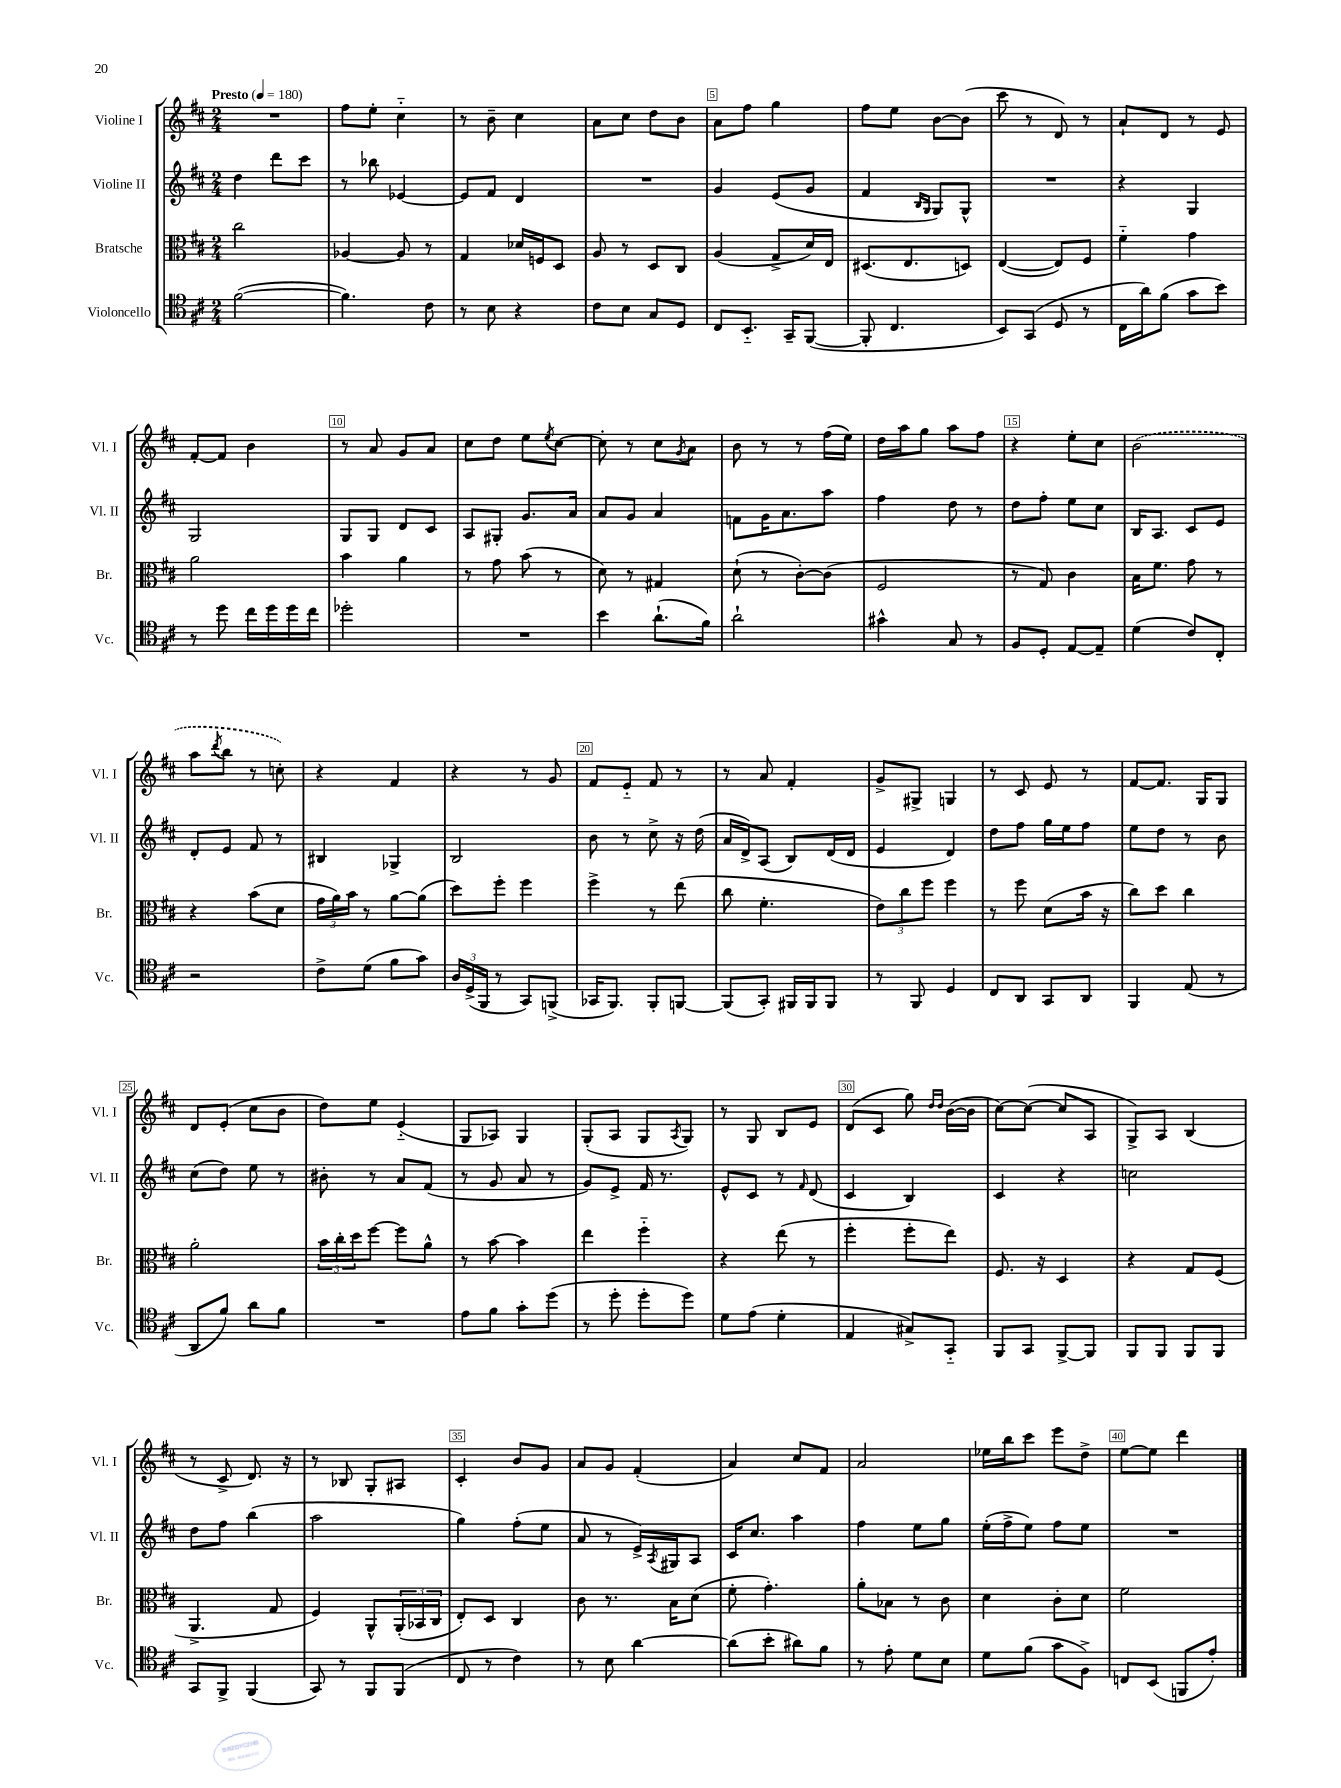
<<
\new StaffGroup <<
\new Staff = "s0" \with { instrumentName = "Violine I" shortInstrumentName = "Vl. I" } {
    \clef treble \key d \major \numericTimeSignature \time 2/4 \tempo "Presto" 4 = 180
    R2 |
    fis''8 e''8-. cis''4-_ |
    r8 b'8-- cis''4 |
    a'8 cis''8 d''8 b'8 |
    a'8 fis''8 g''4 |
    fis''8 e''8 b'8~ b'8( |
    cis'''8 r8 d'8) r8 |
    a'8-! d'8 r8 e'8 |
    fis'8~-. fis'8 b'4 |
    r8 a'8 g'8 a'8 |
    cis''8 d''8 e''8 \acciaccatura { e''8 } cis''8~ |
    cis''8-. r8 cis''8 \acciaccatura { g'8 } a'8 |
    b'8 r8 r8 fis''16( e''16) |
    d''16 a''16 g''8 a''8 fis''8 |
    r4 e''8-. cis''8 |
    \once \slurDashed b'2( |
    a''8 \acciaccatura { d'''8 } b''8 r8 c''8-.) |
    r4 fis'4 |
    r4 r8 g'8 |
    fis'8 e'8-_ fis'8 r8 |
    r8 a'8 fis'4-. |
    g'8-> gis8-> g4 |
    r8 cis'8 e'8 r8 |
    fis'8~ fis'8. g16 g8 |
    d'8 e'8-.( cis''8 b'8 |
    d''8) e''8 e'4-_( |
    g8 aes8) g4 |
    g8-.( a8 g8 \acciaccatura { a8 } g8) |
    r8 g8 b8 e'8 |
    d'8( cis'8 g''8) \grace { d''16 d''16 } b'16~( b'16 |
    cis''8~) cis''8~( cis''8 a8 |
    g8->) a8 b4( |
    r8 cis'8-> d'8.) r16 |
    r8 bes8 g8-. ais8 |
    cis'4-. b'8 g'8 |
    a'8 g'8 fis'4-.( |
    a'4) cis''8 fis'8 |
    a'2 |
    ees''16 b''16 cis'''8 e'''8 d''8-> |
    e''8~ e''8 d'''4 \bar "|." |
}
\new Staff = "s1" \with { instrumentName = "Violine II" shortInstrumentName = "Vl. II" } {
    \clef treble \key d \major \numericTimeSignature \time 2/4
    d''4 d'''8 cis'''8 |
    r8 bes''8 ees'4~ |
    ees'8 fis'8 d'4 |
    R2 |
    g'4 e'8( g'8 |
    fis'4 \grace { b16 g16 } g8) g8-^ |
    R2 |
    r4 g4 |
    g2 |
    g8 g8 d'8 cis'8 |
    a8 gis8-. g'8. a'16 |
    a'8 g'8 a'4 |
    f'8 g'16 a'8. a''8 |
    fis''4 d''8 r8 |
    d''8 fis''8-. e''8 cis''8 |
    b16 a8. cis'8 e'8 |
    d'8-. e'8 fis'8 r8 |
    bis4 ges4-> |
    b2 |
    b'8 r8 cis''8-> r16 d''16( |
    a'16 d'16->) a8( b8) d'16( d'16 |
    e'4 d'4) |
    d''8 fis''8 g''16 e''16 fis''8 |
    e''8 d''8 r8 b'8 |
    cis''8( d''8) e''8 r8 |
    bis'8-. r8 a'8 fis'8( |
    r8 g'8 a'8 r8 |
    g'8) e'8-> fis'16 r8. |
    e'8-^ cis'8 r8 \grace { fis'16 } d'8( |
    cis'4 b4) |
    cis'4 r4 |
    c''2 |
    d''8 fis''8 b''4( |
    a''2 |
    g''4) fis''8-.( e''8 |
    a'8 r8 e'16->) \acciaccatura { a8 } gis16 a8 |
    cis'16 cis''8. a''4 |
    fis''4 e''8 g''8 |
    e''16-.( fis''16-> e''8) fis''8 e''8 |
    R2 \bar "|." |
}
\new Staff = "s2" \with { instrumentName = "Bratsche" shortInstrumentName = "Br." } {
    \clef alto \key d \major \numericTimeSignature \time 2/4
    cis''2 |
    aes4~ aes8 r8 |
    g4 des'16 f16 d8 |
    a8 r8 d8 cis8 |
    a4( g8-> d'16) e16 |
    dis8.( e8. d8) |
    e4~( e8) fis8 |
    fis'4-_ g'4 |
    a'2 |
    b'4 a'4 |
    r8 g'8 b'8( r8 |
    d'8) r8 gis4 |
    d'8-!( r8 cis'8~-.) cis'8( |
    fis2 |
    r8 g8) cis'4 |
    b16 fis'8. g'8 r8 |
    r4 b'8( d'8 |
    \tuplet 3/2 { g'16 a'16) b'16 } r8 a'8~ a'8( |
    d''8) fis''8-. fis''4 |
    fis''4-> r8 e''8( |
    cis''8 fis'4.-. |
    \tuplet 3/2 { e'8) cis''8 fis''8 } fis''4 |
    r8 fis''8 d'8( b'16 r16 |
    cis''8) d''8 cis''4 |
    a'2-. |
    \tuplet 3/2 { b'16 cis''16-. d''16 } fis''8~ fis''8 a'8-^ |
    r8 b'8~ b'4 |
    e''4 fis''4-_ |
    r4 e''8( r8 |
    fis''4-. fis''8-. e''8) |
    fis8. r16 d4 |
    r4 g8 fis8( |
    a,4.-> g8 |
    fis4) a,8-^ \tuplet 3/2 { a,16-.( bes,16 cis16 } |
    e8-.) d8 cis4 |
    cis'8 r8. b16 d'8( |
    fis'8-. g'4.-.) |
    a'8-. bes8 r8 cis'8 |
    d'4 cis'8-. d'8 |
    fis'2 \bar "|." |
}
\new Staff = "s3" \with { instrumentName = "Violoncello" shortInstrumentName = "Vc." } {
    \clef tenor \key d \major \numericTimeSignature \time 2/4
    fis'2~( |
    fis'4.) cis'8 |
    r8 b8 r4 |
    cis'8 b8 g8 d8 |
    cis8 b,8.-_ g,16-- fis,8~( |
    fis,8-. cis4. |
    b,8) g,8( d8 r8 |
    cis16 a'16) fis'8( g'8 b'8) |
    r8 d''8 cis''16 d''16 d''16 cis''16 |
    des''2-. |
    R2 |
    b'4 a'8.-!( fis'16) |
    a'2-! |
    gis'4-^ g8 r8 |
    fis8 d8-. e8~ e8-- |
    d'4( cis'8) cis8-. |
    r2 |
    cis'8-> d'8( fis'8 g'8) |
    \tuplet 3/2 { a16 d16->( fis,16 } r8 g,8) f,8->( |
    ges,16 fis,8.) fis,8-. f,8~ |
    f,8( g,8-.) fis,16 fis,16 fis,8 |
    r8 fis,8 d4 |
    cis8 a,8 g,8 a,8 |
    fis,4 e8( r8 |
    a,8 fis'8) a'8 fis'8 |
    R2 |
    e'8 fis'8 g'8-. d''8( |
    r8 d''8-. d''8-. d''8) |
    d'8 e'8( d'4-. |
    e4 gis8->) g,8-_ |
    fis,8 g,8 fis,8~-> fis,8 |
    fis,8 fis,8 fis,8 fis,8 |
    g,8 fis,8-> fis,4( |
    g,8) r8 fis,8 fis,8( |
    cis8 r8 cis'4) |
    r8 b8 a'4~ |
    a'8( b'8-. ais'8) fis'8 |
    r8 e'8-. d'8 b8 |
    d'8 fis'8( g'8 fis8->) |
    c8 b,8( f,8 e'8-.) \bar "|." |
}
>>
>>
\layout { \context { \Score \override BarNumber.break-visibility = ##(#f #t #t) barNumberVisibility = #(every-nth-bar-number-visible 5) \override BarNumber.stencil = #(make-stencil-boxer 0.1 0.3 ly:text-interface::print) } }
